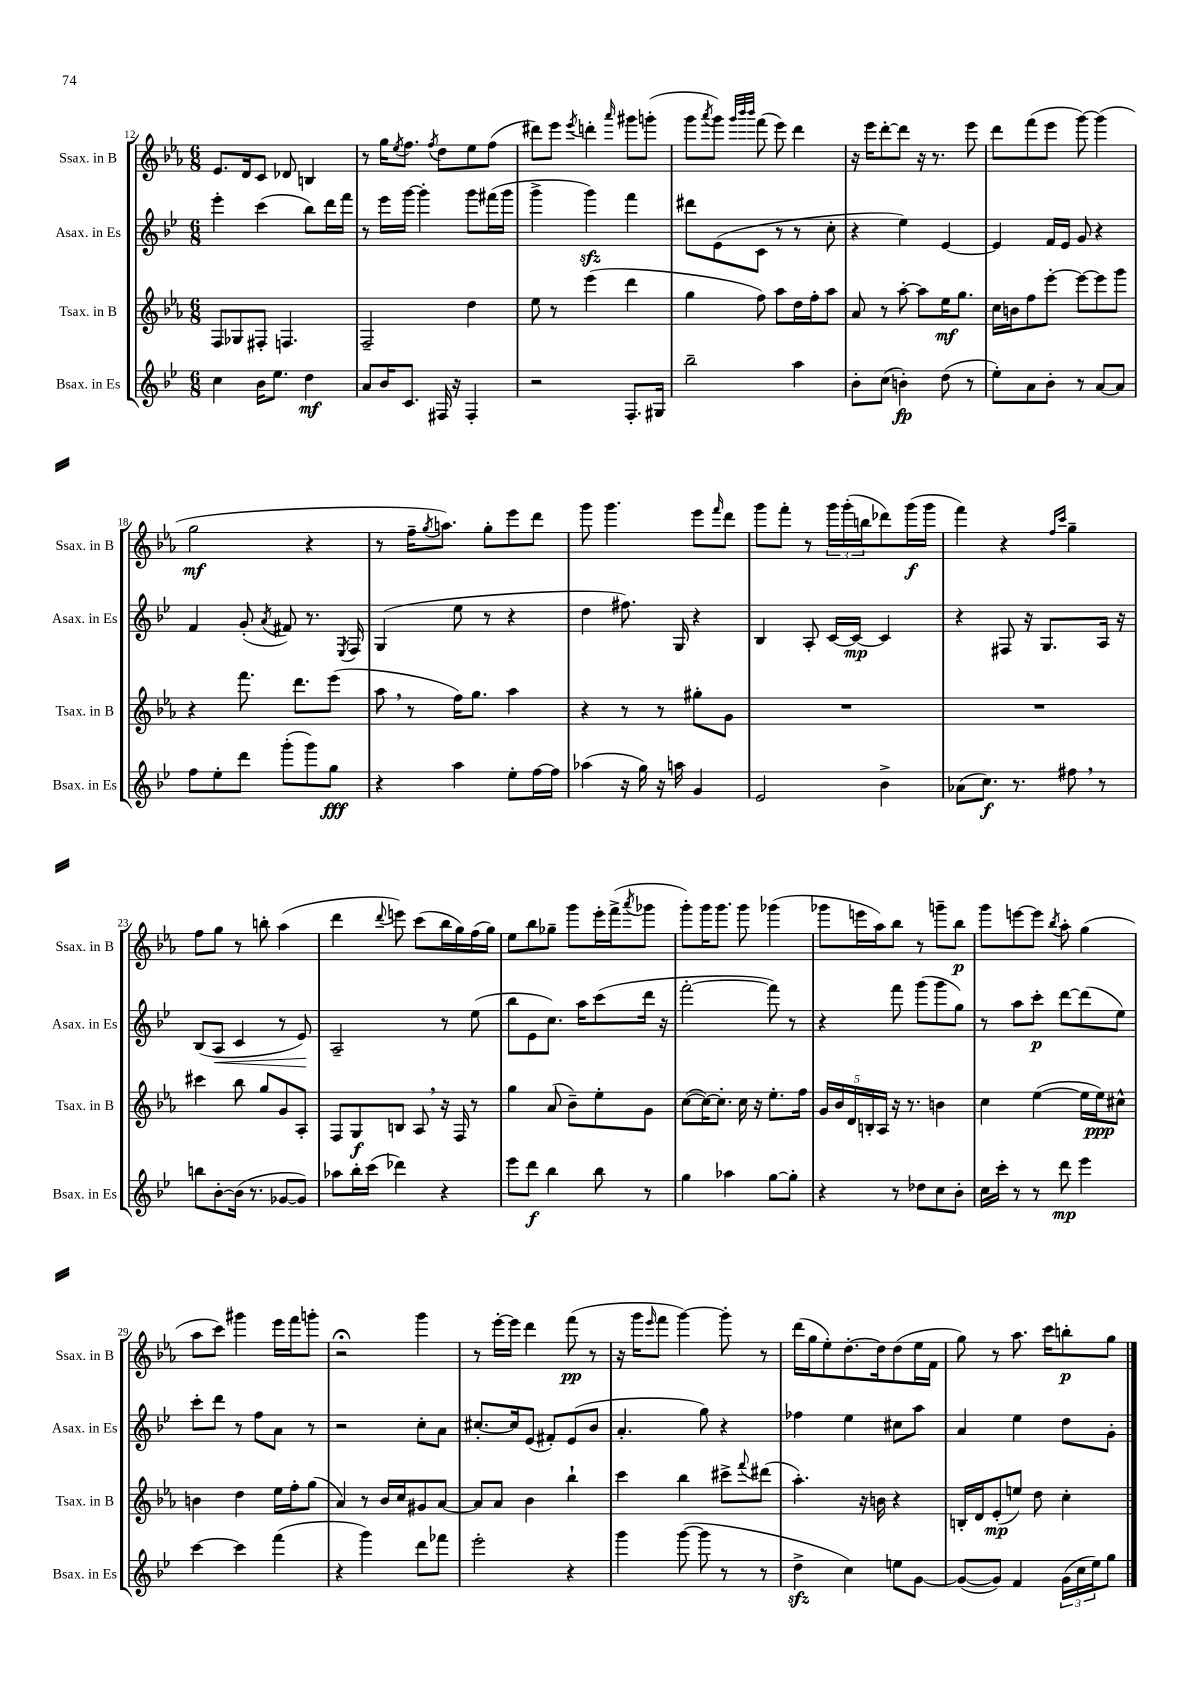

**kern	**kern	**kern	**kern
*staff4	*staff3	*staff2	*staff1
*clefG2	*clefG2	*clefG2	*clefG2
*k[b-e-]	*k[b-e-a-]	*k[b-e-]	*k[b-e-a-]
*M6/8	*M6/8	*M6/8	*M6/8
4cc	8F	4eee-'	8.e-
.	8G-	.	.
.	.	.	16d
16b-	8F#'	(4ccc	8c
8.ee-	.	.	.
.	4.F	.	8d-
4dd	.	8bb-)	4B
.	.	16ddd	.
.	.	16fff	.
=	=	=	=
8a	2F~	8r	8r
16b-	.	16eee-	16gg
.	.	.	8qee-
8.c	.	[16ggg	8.ff
.	.	4ggg']	.
.	.	.	8qff
16F#	.	.	8dd
16r	.	.	.
4F#'	4dd	8ggg	8ee-
.	.	(16fff#	(8ff
.	.	16ggg	.
=	=	=	=
2r	8ee-	4ggg^	8ddd#)
.	8r	.	8eee-
.	.	.	8qeee-
.	(4eee-	4ggg)	4ddd'
.	.	.	16qqaaa-
8.F'	4ddd	4fff	8ggg#
.	.	.	(8ggg'
16G#	.	.	.
=	=	=	=
2bb-~	4gg	8ddd#	8ggg
.	.	.	8qaaa-
.	.	(8e-	8ggg)
.	.	.	32qqggg
.	.	.	32qqbbb-
.	.	.	32qqbbb-
.	8ff)	8c	(8fff
.	8aa-	8r	8eee-)
4aa	16dd	8r	4ddd
.	16ff'	.	.
.	8aa-	8cc'	.
=	=	=	=
8b-'	8a-	4r	16r
.	.	.	16eee-
(8cc	8r	.	[8ddd'
4b')	[8aa-'	4ee-)	8ddd]
.	8aa-]	.	16r
.	.	.	8.r
(8dd	16ee-	[4e-	.
.	8.gg	.	.
8r	.	.	8eee-
=	=	=	=
8ee-')	16cc	4e-]	8ddd
.	16b	.	.
8a	8ff	.	(8fff
8b-'	[8eee-'	16f	8eee-
.	.	16e-	.
8r	8eee-_	8g	[8ggg)
[8a	8eee-]	4r	(4ggg]
8a]	8ggg	.	.
=	=	=	=
8ff	4r	4f	2gg
8ee-'	.	.	.
8ddd	8.fff	(8g'	.
.	.	8qa	.
(8ggg'	.	8f#)	.
.	8.ddd	.	.
8ggg)	.	8.r	4r
8gg	(8eee-	.	.
.	.	8qE-	.
.	.	16F	.
=	=	=	=
4r	8aa-	(4G	8r
.	8r	.	16ff~
.	.	.	8qgg
.	.	.	8.aa)
4aa	16ff)	8ee-	.
.	8.gg	.	.
.	.	8r	8gg'
8ee-'	4aa-	4r	8eee-
[16ff	.	.	8ddd
16ff]	.	.	.
=	=	=	=
(4aa-	4r	4dd	8ggg
.	.	.	4.ggg
16r	8r	8.ff#)	.
16gg)	.	.	.
16r	8r	.	.
16aa	.	16G	.
4g	8gg#'	4r	8eee-
.	.	.	16qqfff
.	8g	.	8ddd
=	=	=	=
2e-	2.r	4B-	8ggg
.	.	.	8fff'
.	.	8A'	8r
.	.	[16c	24ggg
.	.	.	(24ggg'
.	.	16c_	.
.	.	.	24bb
4b-^	.	4c]	8ddd-)
.	.	.	(16ggg
.	.	.	16ggg
=	=	=	=
(8a-	2.r	4r	4fff)
8.cc)	.	.	.
.	.	8F#	4r
8.r	.	.	.
.	.	16r	.
.	.	8.G	.
.	.	.	16qqff
.	.	.	16qqccc
8ff#	.	.	4gg~
8r	.	16A	.
.	.	16r	.
=	=	=	=
8bb	4ccc#	(8B-	8ff
[8b-'	.	8A	8gg
(16b-]	8bb-	4c	8r
8.r	.	.	.
.	8gg	.	8bb'
[8g-	8g	8r	(4aa-
8g-])	8A-'	8e-)	.
=	=	=	=
8aa-	8F	2A~	4ddd
16bb-'	8G	.	.
(16ccc	.	.	.
.	.	.	8qqddd
4ddd-)	8B	.	8eee)
.	8A-	.	(8ccc
4r	16r	8r	16bb-
.	16F	.	16gg)
.	8r	(8ee-	(16ff
.	.	.	16gg)
=	=	=	=
8eee-	4gg	8bb-	8ee-
8ddd	.	8e-	8bb-
4bb-	(8a-	8.cc)	8gg-~
.	8b-~)	.	8ggg
.	.	16aa	.
8bb-	8ee-'	(8ccc	16eee-'
.	.	.	(16fff^
.	.	.	8qaaa-
8r	8g	16ddd	8ggg-
.	.	16r	.
=	=	=	=
4gg	([8cc	[2fff'	8ggg')
.	16cc_)	.	16ggg
.	8.cc']	.	8.ggg
4aa-	.	.	.
.	16cc	.	8ggg
.	16r	.	.
[8gg	8.ee-'	8fff])	(4ggg-
8gg']	.	8r	.
.	16ff	.	.
=	=	=	=
4r	20g	4r	8ggg-
.	20b-	.	.
.	20d	.	.
.	.	.	16eee
.	20B'	.	.
.	.	.	16aa-)
.	20A-	.	.
8r	16r	8fff	8bb-
.	8.r	.	.
8dd-	.	(8ggg	8r
8cc	4b	8ggg	8ggg~
8b-'	.	8gg)	8bb-
=	=	=	=
16cc	4cc	8r	8ggg
16ccc'	.	.	.
8r	.	8aa	[8eee
8r	([4ee-	8ccc'	8eee]
.	.	.	8qbb-
8ddd	.	[8ddd	8aa-'
4eee-	16ee-]	(8ddd]	(4gg
.	16ee-)	.	.
.	8cc#^^	8ee-)	.
=	=	=	=
[4ccc	4b	8ccc'	8aa-
.	.	8ddd	8ccc)
4ccc]	4dd	8r	4ggg#
.	.	8ff	.
(4fff	16ee-	8a	16eee-
.	16ff'	.	16fff
.	(8gg	8r	8ggg'
=	=	=	=
4r	4a-)	2r	2r;
4ggg)	8r	.	.
.	16b-	.	.
.	16cc	.	.
8ddd	8g#	8cc'	4ggg
8fff-	[8a-	8a	.
=	=	=	=
2eee-'	8a-]	[8.cc#'	8r
.	8a-	.	[16eee-'
.	.	16cc#]	16eee-]
.	4b-	(8e-	4ddd
.	.	8f#')	.
4r	4bb-`	(8e-	(8fff
.	.	8b-	8r
=	=	=	=
4ggg	4ccc	4.a'	16r
.	.	.	16ggg
.	.	.	16qqeee-
.	.	.	8fff
([8ggg	4bb-	.	[4ggg)
8ggg]	.	8gg)	.
8r	8ccc#^	4r	8ggg']
.	8qqfff	.	.
8r	(8ddd#	.	8r
=	=	=	=
4dd^	4.aa-')	4ff-	(16ddd
.	.	.	16gg
.	.	.	8ee-')
4cc)	.	4ee-	[8.dd'
.	16r	.	.
.	16b	.	16dd]
8ee	4r	8cc#	(8dd
[8g	.	8aa	16ee-
.	.	.	16f
=	=	=	=
(8g_	16B'	4a	8gg)
.	16d	.	.
8g])	(8e-'	.	8r
4f	8ee)	4ee-	8.aa-
.	8dd	.	.
.	.	.	16ccc
(24g	4cc'	8dd	8bb'
24cc	.	.	.
24ee-)	.	.	.
8gg	.	8g'	8gg
==	==	==	==
*-	*-	*-	*-
